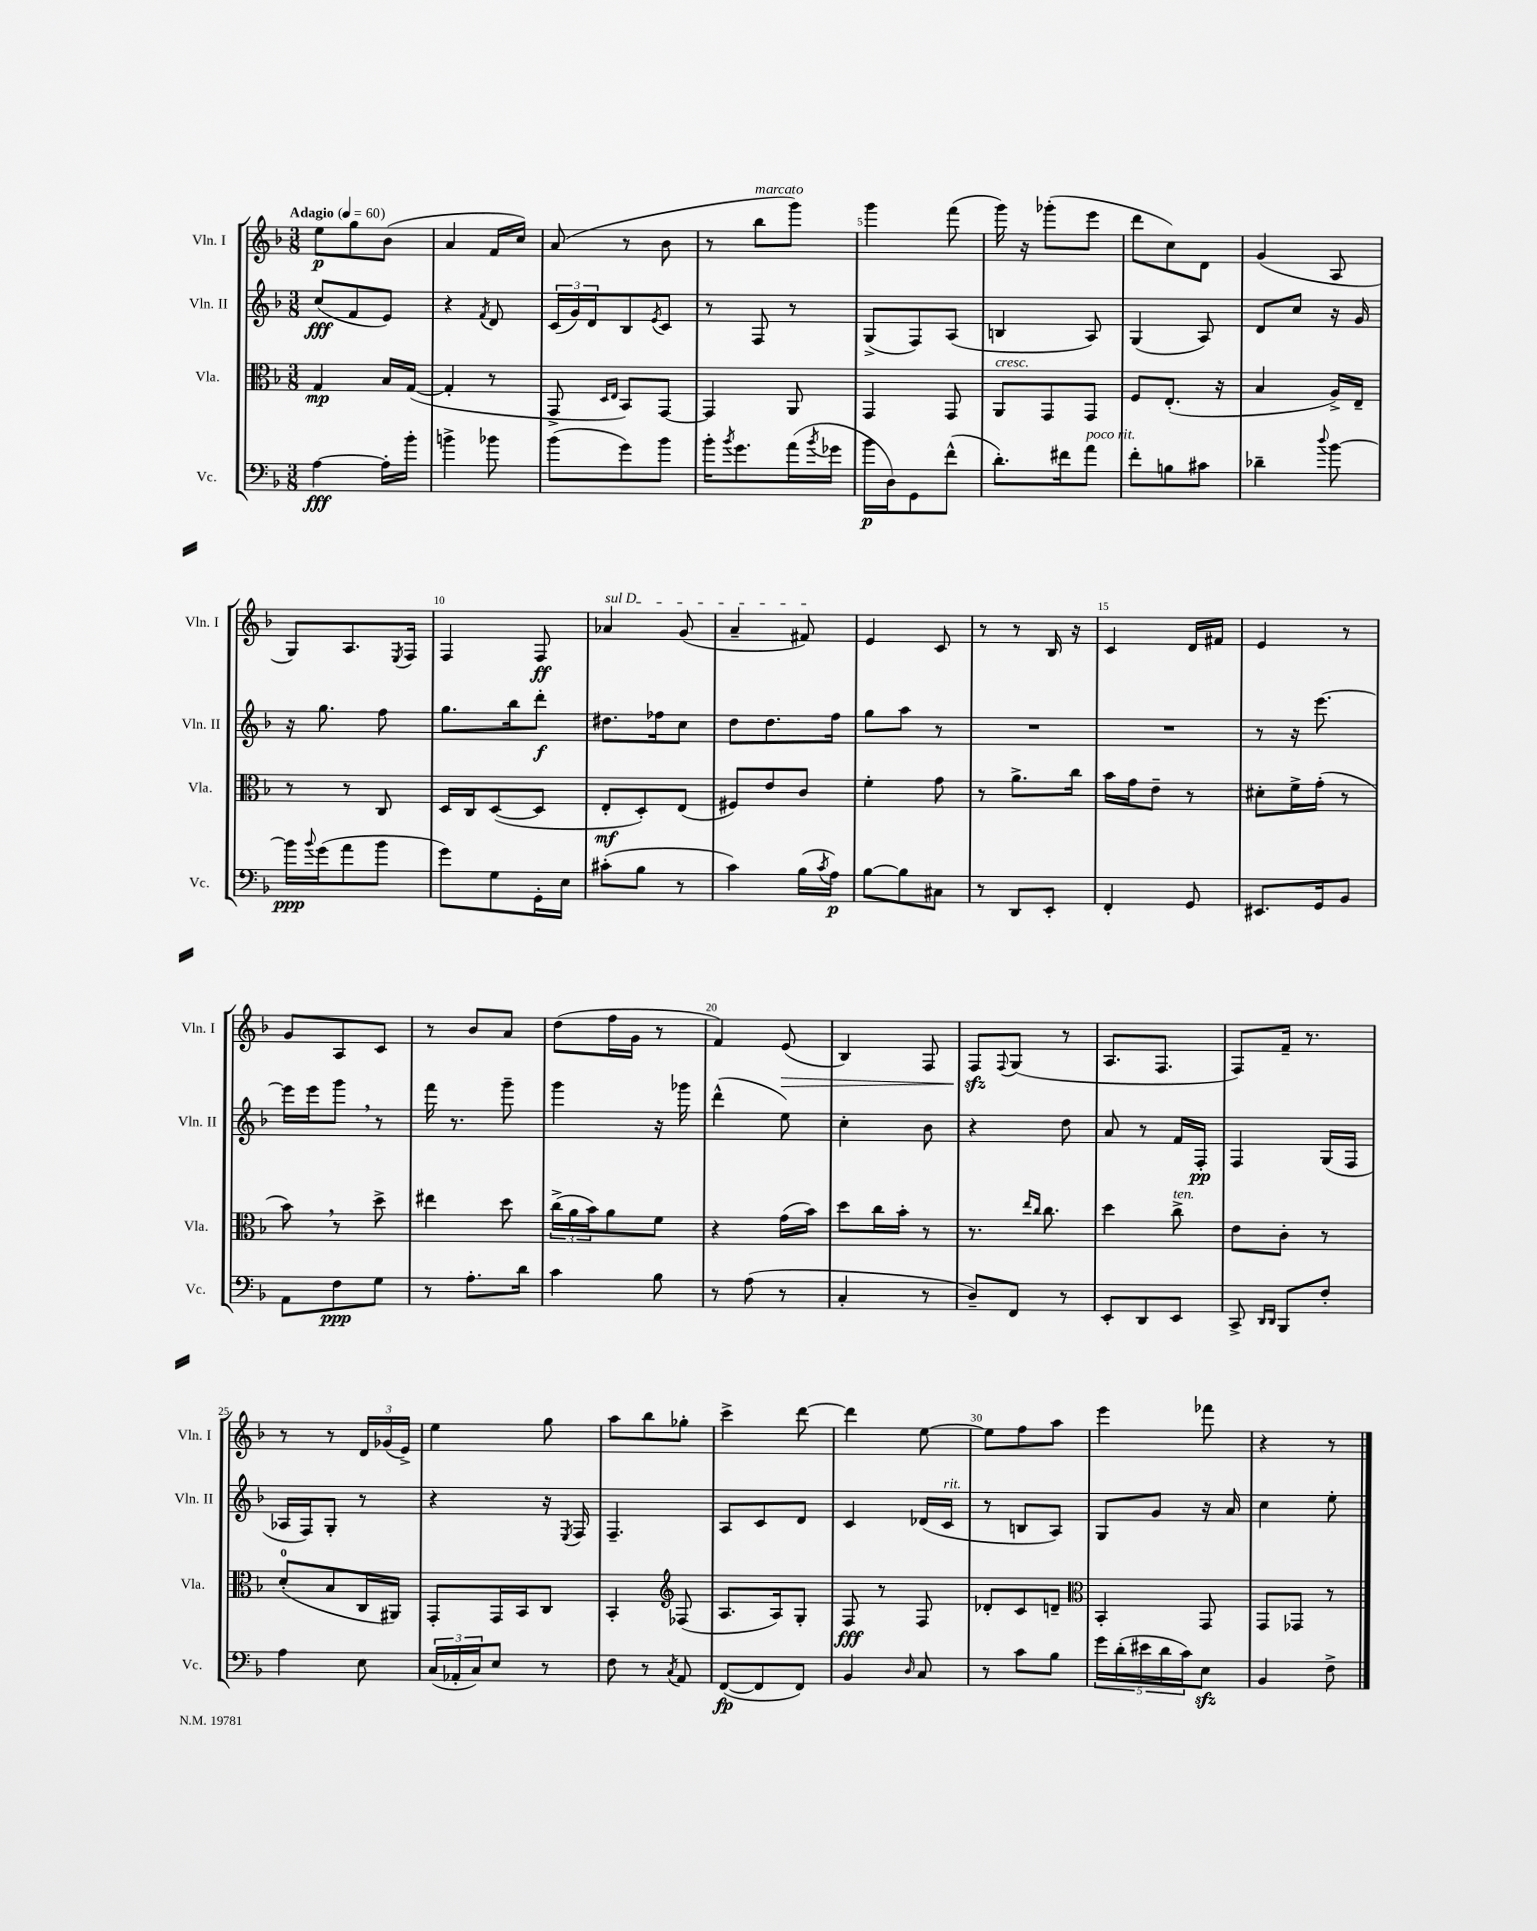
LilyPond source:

<<
\new StaffGroup <<
\new Staff = "s0" \with { instrumentName = "Vln. I" shortInstrumentName = "Vln. I" } {
    \clef treble \key f \major \numericTimeSignature \time 3/8 \tempo "Adagio" 4 = 60
    e''8\p g''8 bes'8( |
    a'4 f'16 c''16) |
    a'8( r8 bes'8 |
    r8 bes''8^\markup { \italic "marcato" } g'''8) |
    g'''4 f'''8( |
    g'''16) r16 ges'''8-.( e'''8 |
    d'''8 c''8) d'8 |
    g'4( a8 |
    g8) a8. \acciaccatura { e8 } f16 |
    f4 f8\ff |
    \once \override TextSpanner.bound-details.left.text = \markup { \italic "sul D" } aes'4\startTextSpan g'8( |
    a'4-- fis'8\stopTextSpan) |
    e'4 c'8 |
    r8 r8 bes16 r16 |
    c'4 d'16 fis'16 |
    e'4 r8 |
    g'8 a8 c'8 |
    r8 bes'8 a'8 |
    d''8( f''16 g'16 r8 |
    f'4) e'8\>( |
    bes4) f8 |
    f8\sfz\! \appoggiatura { f8 } g8( r8 |
    a8. f8. |
    f8) f'16-- r8. |
    r8 r8 \tuplet 3/2 { d'16 ges'16( e'16->) } |
    e''4 g''8 |
    a''8 bes''8 ges''8-. |
    c'''4-> d'''8~ |
    d'''4 e''8~ |
    e''8 f''8 a''8 |
    e'''4 fes'''8 |
    r4 r8 \bar "|." |
}
\new Staff = "s1" \with { instrumentName = "Vln. II" shortInstrumentName = "Vln. II" } {
    \clef treble \key f \major \numericTimeSignature \time 3/8
    c''8\fff( f'8 e'8) |
    r4 \acciaccatura { f'8 } d'8 |
    \tuplet 3/2 { c'16( g'16) d'16 } bes8 \acciaccatura { e'8 } c'8 |
    r8 f8 r8 |
    g8->( f8) a8( |
    b4 a8) |
    g4( a8) |
    d'8 c''8 r16 g'16 |
    r16 g''8. f''8 |
    g''8. bes''16 d'''8-.\f |
    dis''8. fes''16 c''8 |
    d''8 d''8. f''16 |
    g''8 a''8 r8 |
    R4. |
    R4. |
    r8 r16 e'''8.~ |
    e'''16 e'''16 g'''8 \breathe r8 |
    f'''16 r8. g'''8-- |
    g'''4 r16 ges'''16 |
    d'''4-^( e''8) |
    c''4-. bes'8 |
    r4 d''8 |
    a'8 r8 f'16 f16-.\pp |
    f4 g16( f16 |
    aes16 f16) g8-. r8 |
    r4 r16 \acciaccatura { e8 } f16 |
    f4.-- |
    a8 c'8 d'8 |
    c'4 des'16( c'16^\markup { \italic "rit." } |
    r8 b8 a8) |
    g8 g'8 r16 a'16 |
    c''4 e''8-. \bar "|." |
}
\new Staff = "s2" \with { instrumentName = "Vla." shortInstrumentName = "Vla." } {
    \clef alto \key f \major \numericTimeSignature \time 3/8
    g4\mp bes16 g16~( |
    g4-. r8 |
    g,8-> \grace { d16 e16 } bes,8) g,8~ |
    g,4 a,8 |
    g,4 g,8 |
    a,8^\markup { \italic "cresc." } g,8 g,8 |
    f8 e8.-.( r16 |
    bes4 a16->) e16-- |
    r8 r8 c8 |
    d16 c16 d8~( d8 |
    e8-.\mf d8-.) e8( |
    fis8) e'8 c'8 |
    f'4-. g'8 |
    r8 a'8.-> c''16 |
    bes'16 g'16 e'8-- r8 |
    dis'8-. f'16-> g'16-.( r8 |
    bes'8) \breathe r8 d''8-> |
    eis''4 d''8 |
    \tuplet 3/2 { c''16->( a'16 bes'16) } a'8 f'8 |
    r4 g'16( bes'16) |
    d''8 c''16 bes'16-. r8 |
    r8. \grace { e''16 c''16 } c''8. |
    d''4 c''8->^\markup { \italic "ten." } |
    e'8 c'8-. r8 |
    d'8-0-.( bes8 c16 ais,16) |
    g,8-. g,16 bes,16 c8 |
    bes,4-. \clef treble fes8( |
    a8. a16) g8-. |
    f8\fff r8 f8 |
    des'8-. c'8 d'8-- |
    \clef alto bes,4-. g,8 |
    g,8 ges,8 r8 \bar "|." |
}
\new Staff = "s3" \with { instrumentName = "Vc." shortInstrumentName = "Vc." } {
    \clef bass \key f \major \numericTimeSignature \time 3/8
    a4~\fff a16-. bes'16-. |
    b'4-> bes'8 |
    bes'8( g'8) bes'8 |
    bes'16-. \acciaccatura { bes'8 } g'8. a'16( \acciaccatura { bes'8 } ges'16 |
    bes'16\p d16) g,8 f'8-^( |
    d'8.-.) fis'16 a'8^\markup { \italic "poco rit." } |
    f'8-. b8 cis'8 |
    des'4-- \appoggiatura { d''8 } bes'8~ |
    bes'16\ppp \appoggiatura { bes'8 } g'16( a'8 bes'8 |
    g'8) g8 g,16-. e16 |
    cis'8-.( bes8 r8 |
    c'4) bes16( \acciaccatura { c'8 } a16\p) |
    bes8~ bes8 cis8 |
    r8 d,8 e,8-. |
    f,4-. g,8 |
    eis,8. g,16 bes,8 |
    a,8 f8\ppp g8 |
    r8 a8.-. d'16 |
    c'4 bes8 |
    r8 a8( r8 |
    c4-. r8 |
    d8--) f,8 r8 |
    e,8-. d,8 e,8 |
    c,8-> \grace { d,16 d,16 } bes,,8 f8-. |
    a4 e8 |
    \tuplet 3/2 { c16( aes,16-. c16) } e8 r8 |
    f8 r8 \acciaccatura { c8 } a,8 |
    f,8~\fp( f,8 f,8) |
    bes,4 \grace { d16 } c8 |
    r8 c'8 bes8 |
    \tuplet 5/4 { g'16 d'16-.( eis'16 d'16 c'16) } e8\sfz |
    bes,4 f8-> \bar "|." |
}
>>
>>
\layout { \context { \Score \override BarNumber.break-visibility = ##(#f #t #t) barNumberVisibility = #(every-nth-bar-number-visible 5) } }
